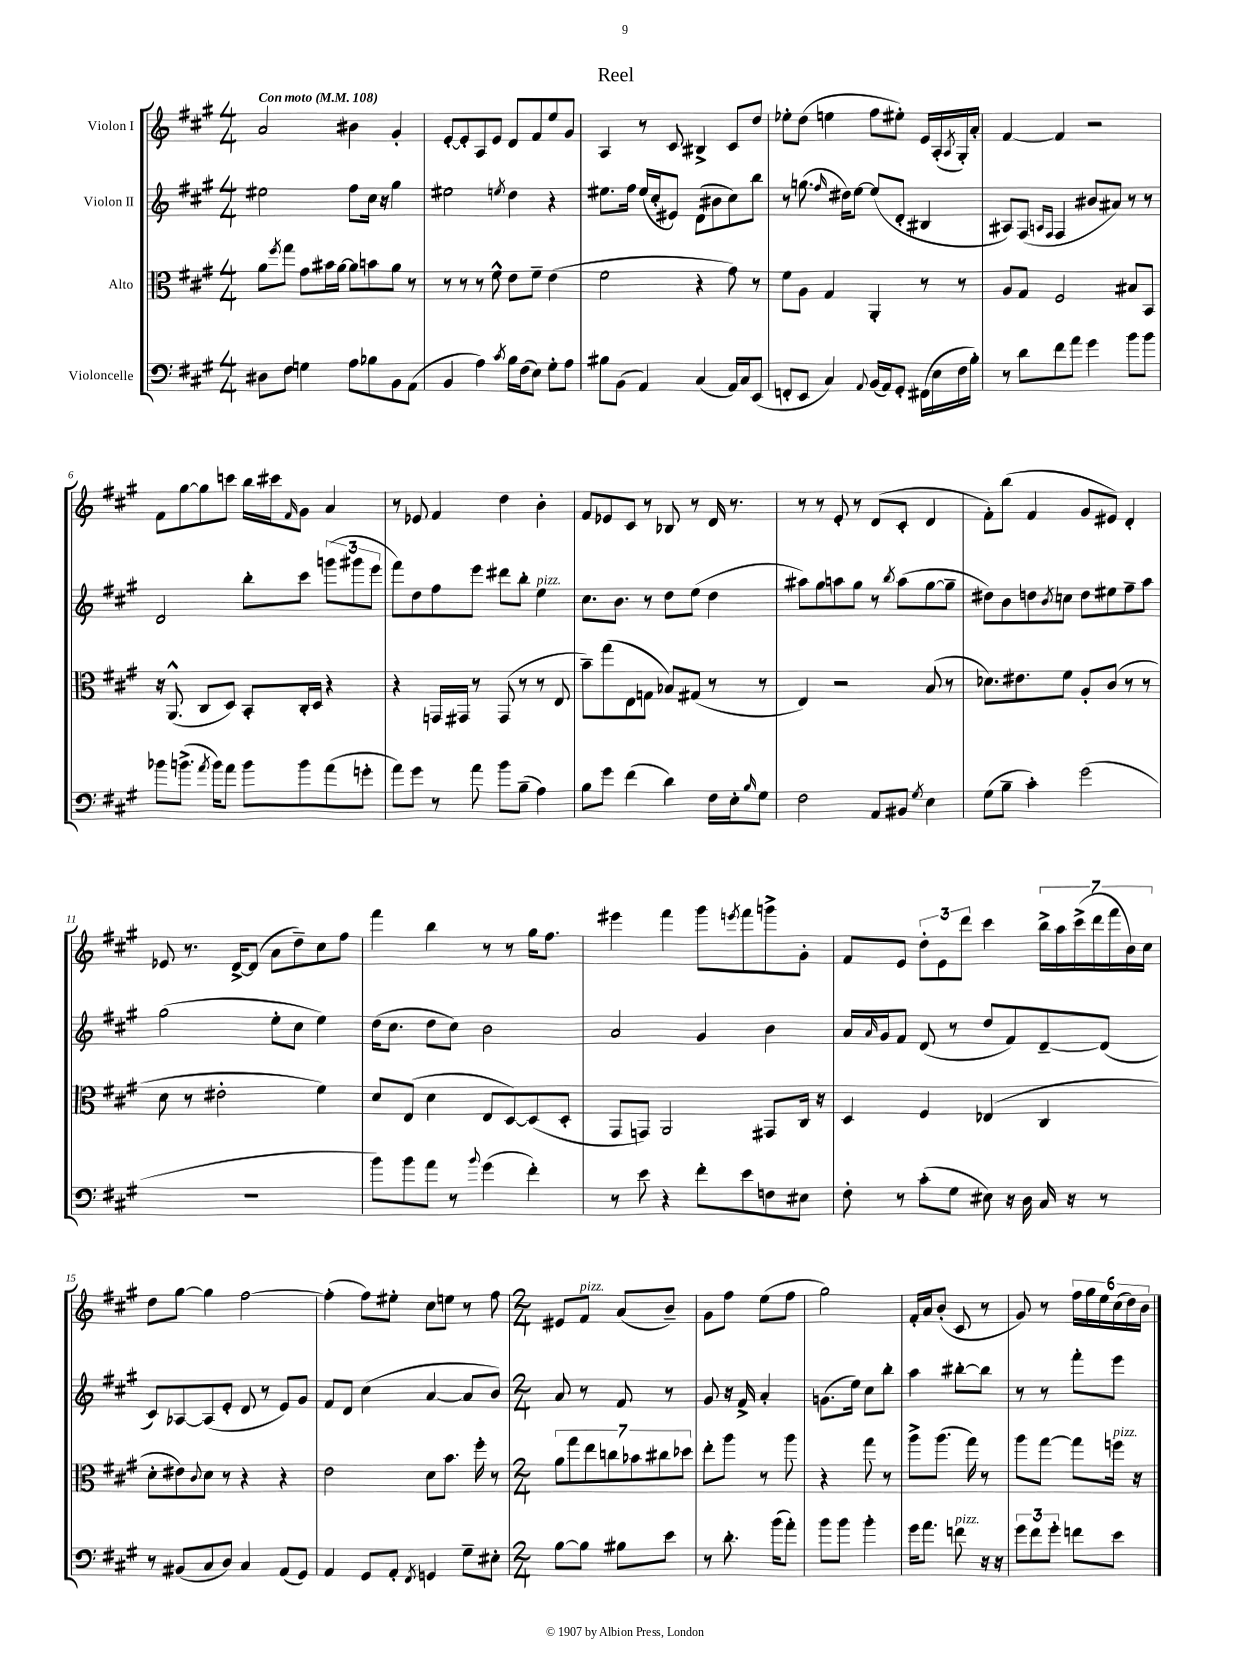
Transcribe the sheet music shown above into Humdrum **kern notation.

**kern	**kern	**kern	**kern
*staff4	*staff3	*staff2	*staff1
*clefF4	*clefC3	*clefG2	*clefG2
*k[f#c#g#]	*k[f#c#g#]	*k[f#c#g#]	*k[f#c#g#]
*M4/4	*M4/4	*M4/4	*M4/4
*MM108	*MM108	*MM108	*MM108
8D#	8a	2ee#	2a
.	8qff#	.	.
8F#	8gg#	.	.
4G	8g#	.	.
.	16b#	.	.
.	[16a	.	.
8A	8a]	8ff#	4b#
8B-	8b	16cc#	.
.	.	16r	.
8BB	8a	4gg#	4g#'
(8AA	8r	.	.
=	=	=	=
4BB	8r	2ee#	[8e'
.	8r	.	8e']
4A)	8r	.	8A
.	8f#^^	.	8e
8qc#	.	8qee	.
16B	8e	4dd	8d
(16F#	.	.	.
8E)	8f#~	.	8f#
8G#'	(4e	4r	8ee
8A	.	.	8g#
=	=	=	=
8B#	2f#	8.ee#	4A
(8BB	.	.	.
.	.	16ff#	.
4AA)	.	(16ee#	8r
.	.	16cc#'	.
.	.	8e#)	8c#
(4C#	4r	(8d	4B#^
.	.	8b#	.
16AA)	8g#)	8cc#)	8c#
16C#	.	.	.
(8EE	8r	8bb	8dd
=	=	=	=
8FF'	8f#	8r	8ee-'
8EE	8A	(8.gg	(8dd
4C#)	4G#	.	4ee
.	.	16qqff#	.
.	.	16dd#)	.
.	.	[8ee	.
8qqAA	.	.	.
(16BB	4AA'	(8ee]	8ff#
16AA)	.	.	.
8GG#'	.	8d'	8ee#')
(16FF#	8r	4B#	16e
16E	.	.	(16A'
.	.	.	8qA
16F#	8r	.	16G#')
16B')	.	.	16a'
=	=	=	=
8r	8A	8A#)	[4f#
8d	8G#	(8F#	.
.	.	16qqA	.
.	.	16qqF#	.
8f#	2F#	4F#	4f#]
8a	.	.	.
4g#	.	8b#	2r
.	.	8a#)	.
8b	8B#	8r	.
8b	8BB	8r	.
=	=	=	=
8b-	16r	2d	8f#
.	(8.AA^^	.	.
(8.b^	.	.	[8gg#
.	8C#	.	8gg#]
8qa	.	.	.
16b)	.	.	.
8a	8D)	.	8ccc
8b	8BB'	8bb'	16bb
.	.	.	16ccc#
.	.	.	16qqf#
8b	16C#'	8ccc#	8g#
.	16D	.	.
(8a	4r	(12ggg	4a
.	.	12ggg#	.
8g'	.	.	.
.	.	12eee	.
=	=	=	=
8a)	4r	8fff#)	8r
8g#	.	8dd	8e-
8r	16GG	8ff#	4f#
.	16GG#	.	.
8a	8r	8eee	.
8b	(8GG#	8ddd#	4dd
(8B~	8r	8bb'	.
4A)	8r	4ee	4b'
.	8E	.	.
=	=	=	=
8B	8b~)	8.cc#	8f#
8g#	(8gg#	.	8e-
.	.	8.b	.
(4f#	8E	.	8c#
.	8G	8r	8r
4d)	8B-)	8dd	8B-
.	(8G#	(8ee	8r
16F#	8r	4dd	16d
16E'	.	.	8.r
16qqB	.	.	.
8G#	8r	.	.
=	=	=	=
2F#	4E)	8aa#)	8r
.	.	8gg#	8r
.	2r	8aa	8e'
.	.	8gg#	8r
8AA	.	8r	(8d
.	.	8qbb	.
8BB#	.	(8aa	8c#'
8qG#	.	.	.
4E	(8B	[8gg#	4d
.	8r	8gg#~]	.
=	=	=	=
(8G#	8.d-)	8dd#)	8f#')
8B~	.	8b	(8bb
.	8.e#	.	.
4c#')	.	8dd	4f#
.	.	8qb	.
.	8f#	8cc	.
(2g#	8A'	8dd	8g#
.	(8c#	8ee#	8e#)
.	8r	8ff#~	4d'
.	8r	8aa	.
=	=	=	=
1r	8d	(2gg#	8e-
.	8r	.	8.r
.	2e#'	.	.
.	.	.	[16d^
.	.	.	(8d]
.	.	8ee'	8a
.	.	8cc#	8dd~)
.	4f#)	4ee)	8cc#
.	.	.	8ff#
=	=	=	=
8b)	8d	(16dd	4fff#
.	.	8.cc#	.
8b	(8E	.	.
8a	4d	8dd	4bb
8r	.	8cc#)	.
8qqb	.	.	.
(4g#	8E	2b	8r
.	[8D)	.	8r
4f#')	(8D]	.	16gg#
.	.	.	8.ff#
.	8D'	.	.
=	=	=	=
8r	8GG#	2a	4eee#
8e	8GG)	.	.
4r	2AA	.	4fff#
8f#'	.	4g#	8ggg#
.	.	.	8qeee
8e	.	.	8fff#
8F	8GG#	4b	8ggg^
8E#	16C#	.	8g#'
.	16r	.	.
=	=	=	=
8F#'	4D	16a	8f#
.	.	16qqa	.
.	.	16g#	.
8r	.	8f#	8e
(8c#'	4F#	(8d	12dd'
.	.	.	12e
8G#	.	8r	.
.	.	.	12ddd
8E#)	(4E-	8dd	4ccc#
16r	.	8f#)	.
16D	.	.	.
16C#	4C#	[8d~	28bb^
.	.	.	28aa
16r	.	.	.
.	.	.	(28ccc#^
.	.	.	28ddd
8r	.	(8d]	.
.	.	.	28fff#
.	.	.	28b)
.	.	.	28cc#
=	=	=	=
8r	8d'	8c#)	8dd
(8BB#	8e#)	[8A-	[8gg#
.	8qqc#	.	.
8C#	8d	(8A-]	4gg#]
8D)	8r	8e'	.
4C#	4r	8d	[2ff#
.	.	8r	.
(8AA	4r	8e)	.
8GG#)	.	8g#	.
=	=	=	=
4AA	2e	8f#	(4ff#']
.	.	8d	.
8GG#	.	(4cc#	8ff#)
8AA'	.	.	8ee#'
8qFF#	.	.	.
4GG	8d	[4a	8cc#
.	8.b	.	8ee
8G#~	.	8a]	8r
.	16ff#'	.	.
8E#'	8r	8b)	8ff#
=	=	=	=
*M2/4	*M2/4	*M2/4	*M2/4
[8B	14a	8a	8e#
.	14gg#	.	.
8B]	.	8r	8f#
.	14ee	.	.
.	14cc	.	.
8B#	.	8f#	(8a
.	14b-	.	.
.	14cc#	.	.
8e	.	8r	8b~)
.	14dd-	.	.
=	=	=	=
8r	8ee'	8g#	8g#
8.d'	8aa	16r	8ff#
.	.	16f#^	.
.	8r	4a'	(8ee
(16b	.	.	.
8a')	8aa	.	8ff#
=	=	=	=
8b	4r	(8.g	2gg#)
8b	.	.	.
.	.	16ee)	.
4b'	8gg#	8cc#	.
.	8r	8bb'	.
=	=	=	=
16g#	8aa^	4aa	16f#'
8.a	.	.	16a
.	(8.aa	.	(8b'
8f	.	[8bb#'	8c#
.	16gg#)	.	.
16r	8r	8bb#]	8r
16r	.	.	.
=	=	=	=
12g#	8aa	8r	8g#)
12f#	.	.	.
.	[8gg#	8r	8r
12g#'	.	.	.
8f	8gg#]	8fff#'	24ff#
.	.	.	24gg#
.	.	.	24ee
8e	16ff	8eee	(24cc#
.	.	.	24dd)
.	16r	.	.
.	.	.	24b
==	==	==	==
*-	*-	*-	*-
